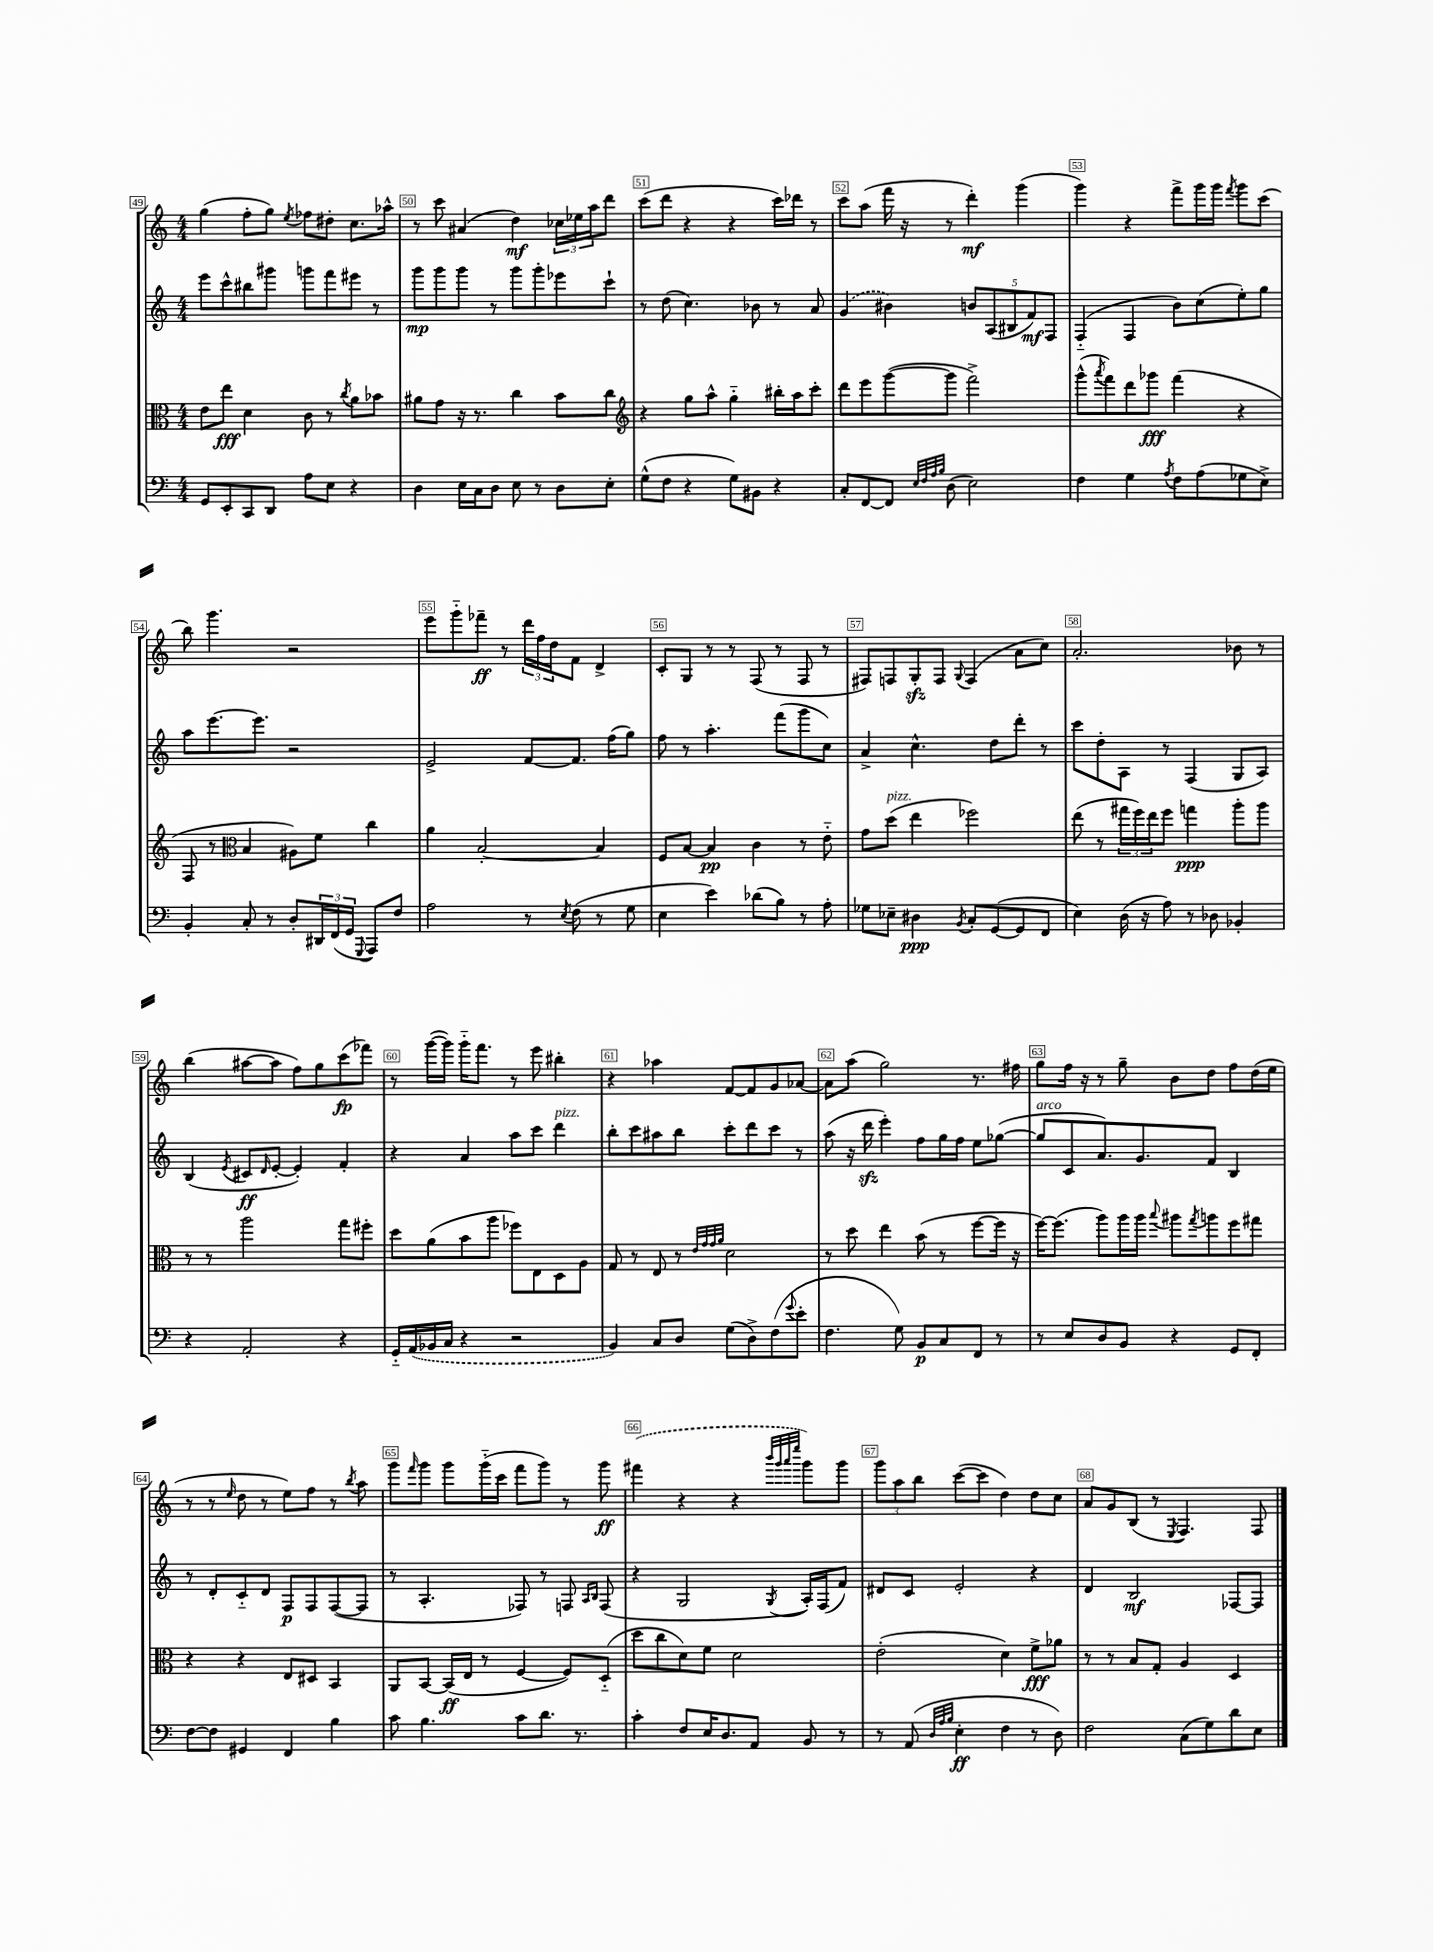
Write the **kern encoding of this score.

**kern	**kern	**kern	**kern
*staff4	*staff3	*staff2	*staff1
*clefF4	*clefC3	*clefG2	*clefG2
*k[]	*k[]	*k[]	*k[]
*M4/4	*M4/4	*M4/4	*M4/4
8GG	8e	8eee	(4gg
8EE'	8ee	8ccc^^	.
8CC	4d	8bb#	8ff'
8DD	.	8ggg#	8gg)
.	.	.	8qee
8A	8c	8ggg	8ff-
8E	8r	8fff	8dd#'
.	8qcc	.	.
4r	8a	8eee#	8.cc
.	8b-	8r	.
.	.	.	16aa-^^
=	=	=	=
4D	8a#	8ggg	8r
.	8g	8ggg	8ccc
16E	16r	8ggg	(4a#
16C	8.r	.	.
8D	.	8r	.
8E	4cc	8ggg	4dd)
8r	.	8ggg'	.
8D	8b	8eee-	24cc-
.	.	.	24ee-
.	.	.	24aa
8E'	8cc	8ccc`	8ddd
=	=	=	=
*	*clefG2	*	*
(8G^^	4r	8r	(8ccc
8F	.	(8dd	8ddd
4r	8gg	4.cc)	4r
.	8aa^^	.	.
8G)	4gg'~	.	4r
8BB#	.	8b-	.
4r	16bb#'	8r	16ccc)
.	16aa	.	16ddd-
.	8ccc'	8a	8r
=	=	=	=
8C'	8ddd	(4g	8ccc
[8FF	8eee	.	(8aa
8FF]	([8ggg	4b#)	16fff
.	.	.	16r
32qqE	.	.	.
32qqF	.	.	.
32qqA	.	.	.
32qqB	.	.	.
(8D	8ggg]	.	8r
2E)	2fff^)	10b	4ddd')
.	.	(10A	.
.	.	10B#	.
.	.	.	(4ggg
.	.	10f)	.
.	.	10F	.
=	=	=	=
4F	(8ggg^^	(4F'~	4ggg)
.	8qaaa	.	.
.	8fff)	.	.
4G	8ddd	4F	4r
.	8ggg-	.	.
8qA	.	.	.
8F	(4fff	8b)	8fff^
(8A	.	(8cc	16ggg
.	.	.	16ggg
.	.	.	8qfff
8G-	4r	8ee')	8ggg
8E^)	.	8gg	(8ccc
=	=	=	=
4BB'	8F	8aa	8bb)
.	8r	[8.eee	4.ggg
*	*clefC3	*	*
8C'	4B	.	.
.	.	8.eee]	.
8r	.	.	.
8D'	8A#)	2r	2r
24DD#	8f	.	.
(24FF	.	.	.
24GG	.	.	.
8qqGGG	.	.	.
8AAA)	4cc	.	.
8F	.	.	.
=	=	=	=
2A	4a	2e^	8eee
.	.	.	8ggg'~
.	[2B'	.	8fff-~
.	.	.	8r
8r	.	[8f	24ddd
.	.	.	24ff
.	.	.	24dd
8qE	.	.	.
(8F	.	8.f]	8f
8r	4B]	.	4d^
.	.	(16ff	.
8G	.	8gg)	.
=	=	=	=
4E	8F	8ff	8c'
.	[8B	8r	8G
4e)	4B]	4.aa'	8r
.	.	.	8r
(8d-	4c	.	(8F
8B)	.	(8fff	8r
8r	8r	8ggg	8F
8A'	8e'~	8cc)	8r
=	=	=	=
8G-	8g	4a^	8F#)
8E-~	(8dd	.	8F
4D#	4ee	4.cc^^	8G'
.	.	.	8F
8qBB	.	.	8qqG
8C'	2ff-)	.	(4F
([8GG	.	8dd	.
8GG]	.	8ddd'	8a
8FF	.	8r	8cc)
=	=	=	=
4E)	(8ee	8ccc	2.a'
.	8r	8dd'	.
(16D	24gg#	8A	.
.	24ff)	.	.
16r	.	.	.
.	24ee	.	.
8A)	8ff	8r	.
8r	4gg	(4F	.
8D-	.	.	.
4BB-'	8aa'	8G	8b-
.	8aa	8A)	8r
=	=	=	=
4r	8r	(4B	(4bb
.	8r	.	.
.	.	8qe	.
2AA'	2aa	8c#	[8aa#
.	.	16qqd	.
.	.	[8e'	8aa#]
.	.	4e'])	8ff)
.	.	.	8gg
4r	8gg	4f'	(8ccc
.	8ff#'	.	8fff-)
=	=	=	=
16GG'~	8dd	4r	8r
(16AA	.	.	.
16BB-	(8a	.	([16ggg
16C	.	.	16ggg])
4r	8b	4a	16ggg'~
.	.	.	8.fff
.	8aa	.	.
2r	8ff-)	8aa	8r
.	8E	8ccc	8eee
.	8D	4ddd	4bb#'
.	8A	.	.
=	=	=	=
4BB)	8G	8bb'	4r
.	8r	8ccc	.
8C	8E	8aa#	4aa-
8D	8r	8bb	.
.	32qqe	.	.
.	32qqg	.	.
.	32qqg	.	.
.	32qqa	.	.
(8G	2d	8ccc'	[8f
8D^)	.	8ddd	8f]
(8F	.	8ccc	8g
8qqg	.	.	.
8e'	.	8r	[8a-
=	=	=	=
4.F	8r	(8aa	8a-]
.	8dd	16r	(8aa
.	.	16ddd	.
.	4ee	4eee')	2gg)
8G)	.	.	.
8BB	(8b	8ff	.
8C	8r	16gg	.
.	.	16ff	.
8FF	[8ff	8ee	8.r
8r	16ff]	([8gg-	.
.	16r	.	16ff#
=	=	=	=
8r	[16ff)	8gg-]	8gg
.	(8.ff]	.	.
8E	.	8c	16ff
.	.	.	16r
8D	8aa)	8.a)	8r
8BB	16aa	.	8gg~
.	16aa	8.g	.
.	8qqbb	.	.
4r	8aa#	.	8b
.	8qgg	.	.
.	8aa	8f	8dd
8GG	8ff	4B	8ff
8FF'	8gg#	.	(16dd
.	.	.	16ee
=	=	=	=
[8F	4r	8r	8r
8F]	.	8d'	8r
.	.	.	16qqee
4GG#	4r	8c'~	8dd
.	.	8d	8r
4FF	8E	8F	8ee)
.	8D#	8F	8ff
4B	4BB	([8F	8r
.	.	.	8qbb
.	.	8F]	8aa
=	=	=	=
8c	8AA	8r	8ggg
.	.	.	16qqfff
4.B	[8BB	4.A'	8ggg
.	(16BB]	.	8ggg
.	16E	.	.
.	8r	.	(16ggg'~
.	.	.	16ccc
8c	[4F	8F-)	8fff
8.d	.	8r	8ggg)
.	8F])	8F	8r
8.r	.	.	.
.	.	16qqA	.
.	.	16qqB	.
.	(8D'~	(8F	8ggg
=	=	=	=
4c'	8dd	4r	(4fff#
.	8cc	.	.
8F	8d)	2G	4r
16E	8f	.	.
8.D	.	.	.
.	2d	.	4r
8AA	.	.	.
.	.	.	32qqbbb
.	.	.	32qqggg
.	.	.	32qqaaa
.	.	8qG	32qqeeee
8BB	.	16A')	8ggg)
.	.	(16F	.
8r	.	8f)	8ggg
=	=	=	=
8r	(2e'	8d#	12ggg
.	.	.	12aa
(8AA	.	8c	.
.	.	.	12bb
32qqD	.	.	.
32qqA	.	.	.
32qqB	.	.	.
4E'	.	2e'	([8ccc
.	.	.	8ccc]
4F	4d)	.	4dd)
8r	8f^	4r	8dd
8D)	8a-	.	8cc
=	=	=	=
2F	8r	4d	8a
.	8r	.	8g
.	8B	2B	(8B
.	8G'	.	8r
.	.	.	8qE
(8C	4A	.	4.F)
8G)	.	.	.
8d	4D	[8F-	.
8E	.	8F-]	8F
==	==	==	==
*-	*-	*-	*-
